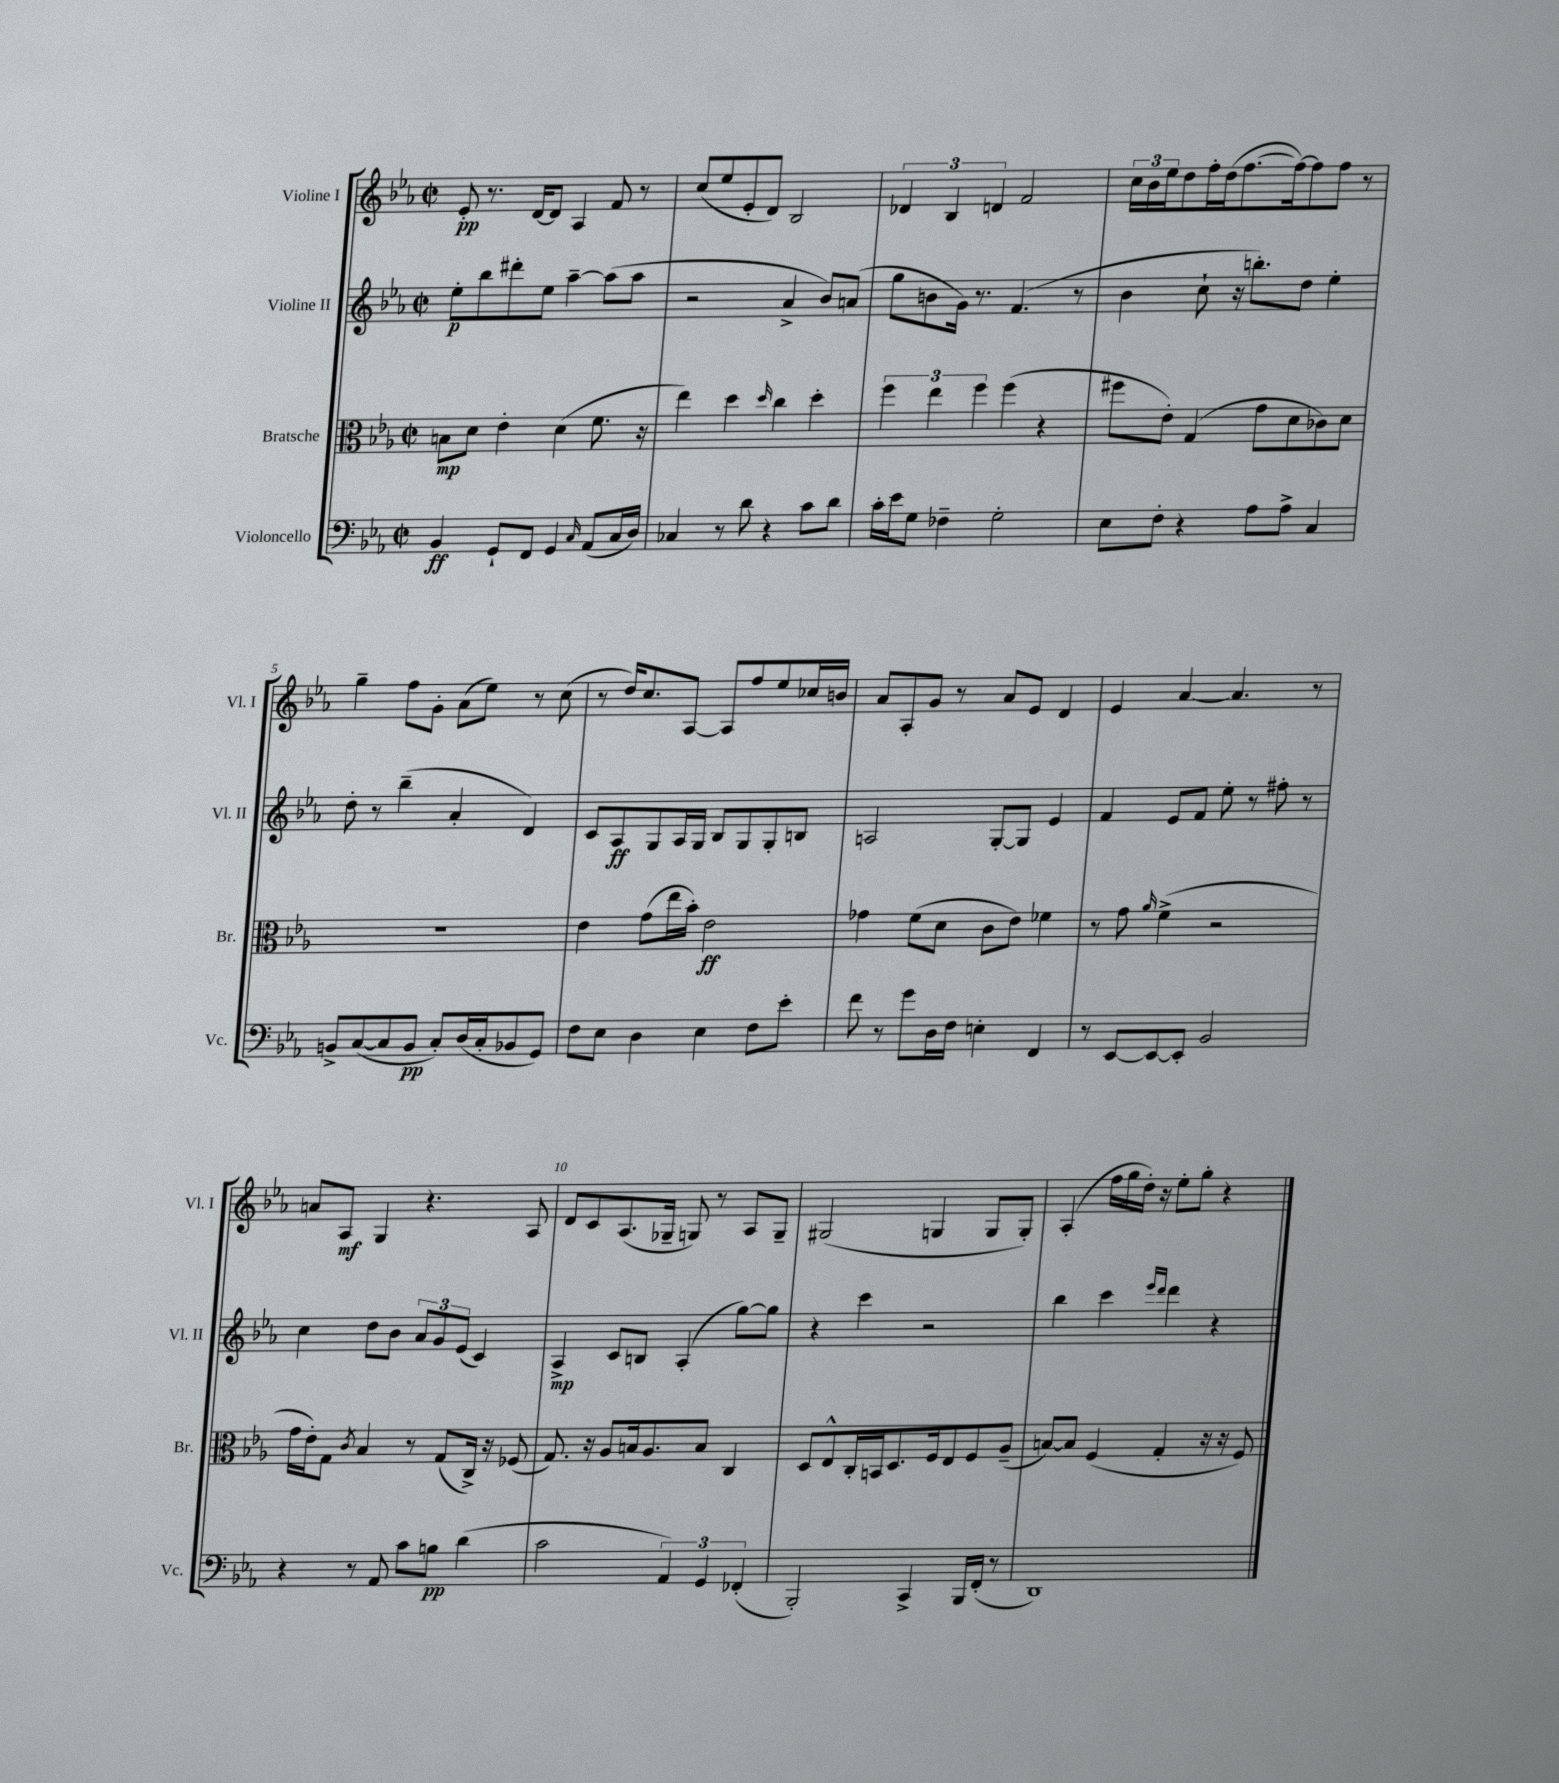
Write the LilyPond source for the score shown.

<<
\new StaffGroup <<
\new Staff = "s0" \with { instrumentName = "Violine I" shortInstrumentName = "Vl. I" } {
    \clef treble \key ees \major \defaultTimeSignature \time 2/2
    ees'8-.\pp r8. d'16~ d'8 aes4 f'8 r8 |
    c''8( ees''8 ees'8-. d'8) bes2 |
    \tuplet 3/2 { des'4 bes4 d'4 } f'2 |
    \tuplet 3/2 { c''16 bes'16 ees''16 } d''8 f''16-. d''16( f''8.~ f''16~) f''8 f''8 r8 |
    g''4-- f''8 g'8-. aes'8( ees''8) r8 c''8( |
    r8 d''16) c''8. aes8~ aes8 f''8 ees''8 ces''16 b'16 |
    aes'8 aes8-. g'8 r8 aes'8 ees'8 d'4 |
    ees'4 aes'4~ aes'4. r8 |
    a'8 aes8\mf g4 r4. aes8 |
    d'8 c'8 aes8.( ges16-- g8) r8 aes8 g8-- |
    gis2( g4 g8 g8-.) |
    aes4-.( f''16 g''16 d''16-.) r16 ees''8-. g''8-. r4 \bar "|." |
}
\new Staff = "s1" \with { instrumentName = "Violine II" shortInstrumentName = "Vl. II" } {
    \clef treble \key ees \major \defaultTimeSignature \time 2/2
    ees''8-.\p bes''8 dis'''8-. ees''8 aes''4~-- aes''8( aes''8 |
    r2 aes'4-> bes'8) a'8( |
    g''8 b'8 g'16) r8. f'4.( r8 |
    bes'4 c''8-! r16 b''8.-.) d''8 ees''4-. |
    d''8-. r8 bes''4--( aes'4-. d'4) |
    c'8 aes8\ff g8 aes16 g16 bes8 g8 g8-. b8 |
    a2 g8~-. g8 ees'4 |
    f'4 ees'8 f'8 ees''8-. r8 fis''8-. r8 |
    c''4 d''8 bes'8 \tuplet 3/2 { aes'8 g'8 ees'8( } c'4) |
    aes4->\mp c'8 b8 aes4-.( g''8~) g''8 |
    r4 c'''4 r2 |
    bes''4 c'''4 \grace { ees'''16 d'''16 } d'''4 r4 \bar "|." |
}
\new Staff = "s2" \with { instrumentName = "Bratsche" shortInstrumentName = "Br." } {
    \clef alto \key ees \major \defaultTimeSignature \time 2/2
    b8\mp d'8 ees'4-. d'4( f'8. r16 |
    ees''4) d''4 \grace { d''16 } c''4 d''4-. |
    \tuplet 3/2 { f''4 ees''4 f''4 } f''4( r4 |
    fis''8 ees'8-.) g4( g'8 d'8 ces'8) d'8 |
    r1 |
    ees'4 g'8( ees''16 bes'16-.) ees'2\ff |
    ges'4 f'8( d'8 c'8 ees'8) fes'4 |
    r8 g'8 \grace { aes'16 } f'4->( r2 |
    g'16 ees'16-.) g8 \acciaccatura { c'8 } bes4 r8 g8( c16->) r16 fes8( |
    g8.) r16 aes8 b16 aes8. b8 c4 |
    d8 ees8-^ c16-. b,16 d8. f16 ees8 f8 aes8--( |
    b8~) b8 f4( g4-. r16 r16 f8) \bar "|." |
}
\new Staff = "s3" \with { instrumentName = "Violoncello" shortInstrumentName = "Vc." } {
    \clef bass \key ees \major \defaultTimeSignature \time 2/2
    bes,4\ff g,8-! f,8 g,4 \grace { c16 } aes,8( c16 d16) |
    ces4 r8 d'8 r4 c'8 d'8 |
    c'16-. ees'16 g8 fes4-- g2-. |
    ees8 f8-. r4 aes8 aes8-> c4 |
    b,8-> c8~( c8 b,8\pp c8-.) d16( c16-. bes,8 g,8) |
    f8 ees8 d4 ees4 f8 ees'8-. |
    f'8 r8 g'8 d16 f16 e4-. f,4 |
    r8 ees,8~ ees,8~ ees,8-. bes,2 |
    r4 r8 aes,8 c'8 b8\pp d'4( |
    c'2 \tuplet 3/2 { aes,4) g,4 fes,4-.( } |
    bes,,2-.) c,4-> bes,,16 f,16-.( r8 |
    d,1) \bar "|." |
}
>>
>>
\layout { \context { \Score \override BarNumber.break-visibility = ##(#f #t #t) barNumberVisibility = #(every-nth-bar-number-visible 5) } }
